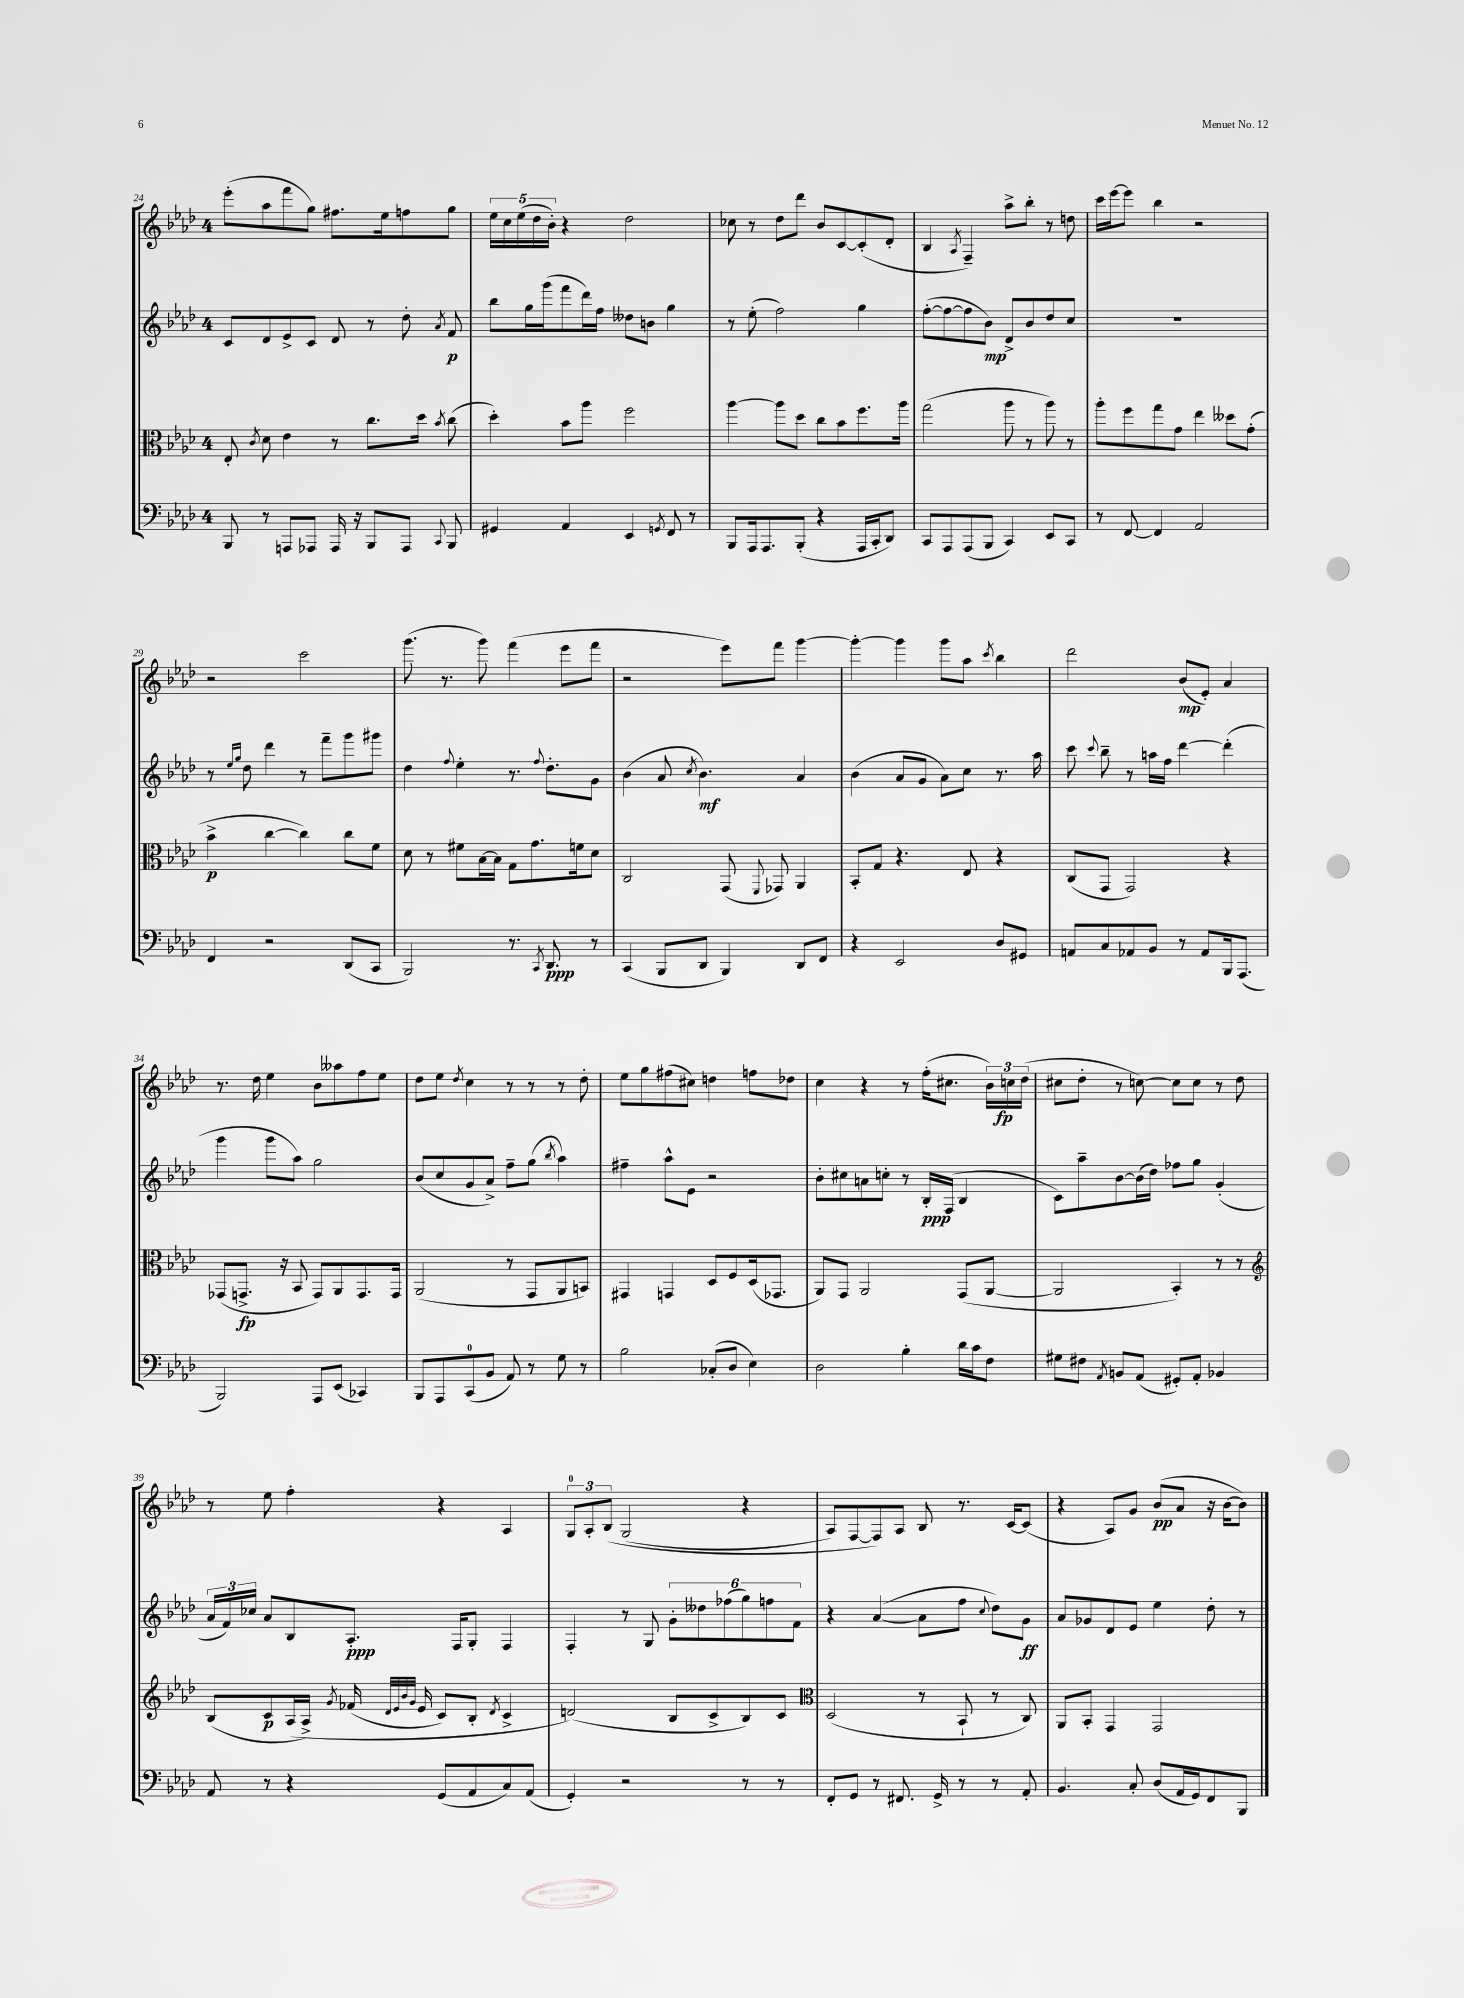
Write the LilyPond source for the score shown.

<<
\new StaffGroup <<
\new Staff = "s0" {
    \clef treble \key aes \major \once \override Staff.TimeSignature.style = #'single-digit \time 4/4
    \autoBeamOff ees'''8[-.( aes''8 f'''8 g''8]) fis''8.[ ees''16 f''8 g''8] |
    \tuplet 5/4 { ees''16[ c''16 ees''16( des''16 bes'16]-.) } r4 des''2 |
    ces''8 r8 des''8[ des'''8] bes'8[ c'8~ c'8-.( des'8]-. |
    bes4 \acciaccatura { aes8 } f4--) aes''8[-> bes''8]-. r8 d''8 |
    c'''16[ ees'''16~ ees'''8] bes''4 r2 |
    r2 c'''2 |
    g'''8.( r8. g'''8) f'''4( ees'''8[ f'''8] |
    r2 ees'''8[) f'''8] g'''4~ |
    g'''4~-. g'''4 g'''8[ aes''8] \acciaccatura { c'''8 } bes''4 |
    des'''2 bes'8[\mp( ees'8]-.) aes'4 |
    r8. des''16 ees''4 bes'8[ aeses''8 f''8 ees''8] |
    des''8[ ees''8] \acciaccatura { des''8 } c''4 r8 r8 r8 des''8-. |
    ees''8[ g''8 fis''8( cis''8]) d''4 f''8[ des''8] |
    c''4 r4 r8 f''16[-.( cis''8.] \tuplet 3/2 { bes'16[) c''16\fp des''16]( } |
    cis''8[ des''8]-. r8 c''8~) c''8[ c''8] r8 des''8 |
    r8 ees''8 f''4-. r4 aes4 |
    \tuplet 3/2 { g8[-0 aes8-. bes8]\( } g2( r4 |
    aes8[) f8~ f8\) aes8] bes8 r8. c'16[~ c'8]( |
    r4 aes8[) g'8] bes'8[\pp( aes'8] r16 bes'16[~ bes'8]) \bar "|." |
}
\new Staff = "s1" {
    \clef treble \key aes \major \once \override Staff.TimeSignature.style = #'single-digit \time 4/4
    \autoBeamOff c'8[ des'8 ees'8-> c'8] des'8 r8 des''8-. \acciaccatura { aes'8 } f'8\p |
    bes''8[ g''16 g'''16( f'''8 des'''16) f''16] deses''8[ b'8] g''4 |
    r8 ees''8-.( f''2) g''4 |
    f''8[~-.( f''8~ f''8 bes'8]\mp) des'8[-> bes'8 des''8 c''8] |
    R1 |
    r8 \grace { ees''16[ g''16] } des''8 des'''4 r8 f'''8[-- g'''8 gis'''8] |
    des''4 \appoggiatura { f''8 } ees''4-. r8. \appoggiatura { f''8 } des''8.[-. g'8] |
    bes'4( aes'8 \acciaccatura { c''8 } bes'4.\mf) aes'4 |
    bes'4( aes'8[ g'8] aes'8[) c''8] r8. aes''16 |
    c'''8 \appoggiatura { c'''8 } bes''8-- r8 a''16[ f''16] des'''4~ des'''4-.( |
    g'''4 g'''8[ aes''8]) g''2 |
    bes'8[( c''8 g'8 aes'8]->) f''8[-- g''8]( \acciaccatura { bes''8 } aes''4) |
    fis''4-- aes''8[-^ ees'8] r2 |
    bes'8[-. cis''8 a'8 c''8]-. r8 bes16[-.\ppp f16]( bes4 |
    c'8[) aes''8-- bes'8~ bes'16( des''16]) fes''8[ g''8] g'4-.( |
    \tuplet 3/2 { aes'16[ f'16) ces''16] } aes'8[ bes8 aes8.]-.\ppp f16[ g8]-. f4 |
    f4-. r8 g8 \tuplet 6/4 { g'8[-. deses''8 fes''8( g''8) f''8 f'8] } |
    r4 aes'4~( aes'8[ f''8] \appoggiatura { c''8 } des''8[) g'8]\ff |
    aes'8[ ges'8 des'8 ees'8] ees''4 des''8-. r8 \bar "|." |
}
\new Staff = "s2" {
    \clef alto \key aes \major \once \override Staff.TimeSignature.style = #'single-digit \time 4/4
    \autoBeamOff ees8-. \acciaccatura { c'8 } des'8 ees'4 r8 c''8.[ des''16] \acciaccatura { bes'8 } c''8( |
    des''4-.) bes'8[ aes''8] f''2 |
    aes''4~ aes''8[ des''8] c''8[ bes'8 f''8. aes''16] |
    g''2( aes''8 r8 aes''8) r8 |
    aes''8[-. f''8 g''8 g'8] ees''4 deses''8[ g'8]-.( |
    bes'4->\p c''4~ c''4) c''8[ f'8] |
    des'8 r8 fis'8[ bes16~ bes16] g8[ g'8. f'16 des'8] |
    c2 g,8( \appoggiatura { f,8 } ges,8) aes,4 |
    bes,8[-. g8] r4. ees8 r4 |
    c8[( g,8] g,2) r4 |
    ges,8[( g,8.]->\fp r16 bes,8 g,8[) aes,8 g,8. g,16] |
    aes,2( r8 g,8[ aes,8 b,8]) |
    gis,4 g,4 des8[ f8 des16( ges,8.] |
    aes,8[) g,8] aes,2 g,8[( aes,8]~ |
    aes,2 bes,4-.) r8 r8 |
    \clef treble bes8[( c'8\p aes16\( aes16]->) \acciaccatura { g'8 } fes'16( \grace { des'32[ ees'32 bes'32 g'32] } ees'16 c'8[) bes8]-. \acciaccatura { des'8 } c'4-> |
    d'2(\) bes8[ c'8-> bes8) c'8] |
    \clef alto des2( r8 bes,8-! r8 c8) |
    aes,8[ bes,8]-. g,4 g,2 \bar "|." |
}
\new Staff = "s3" {
    \clef bass \key aes \major \once \override Staff.TimeSignature.style = #'single-digit \time 4/4
    \autoBeamOff bes,,8 r8 a,,8[ aes,,8] aes,,16 r16 bes,,8[ aes,,8] \appoggiatura { c,8 } bes,,8 |
    gis,4 aes,4 ees,4 \acciaccatura { g,8 } f,8 r8 |
    bes,,8[ aes,,16 aes,,8. bes,,8]-.( r4 aes,,16[ c,16-. des,8]) |
    c,8[ aes,,8 aes,,8( bes,,8] c,4) ees,8[ c,8] |
    r8 f,8~ f,4 aes,2 |
    f,4 r2 des,8[( c,8] |
    bes,,2) r8. \acciaccatura { c,8 } des,8.\ppp r8 |
    c,4( bes,,8[ des,8] bes,,4) des,8[ f,8] |
    r4 ees,2 des8[ gis,8] |
    a,8[ c8 aes,8 bes,8] r8 aes,8[ bes,,16 aes,,8.]( |
    bes,,2) aes,,8[ ees,8]( ces,4) |
    bes,,8[ aes,,8 c,8-0( bes,8] aes,8) r8 g8 r8 |
    bes2 ces8[-.( des8] ees4) |
    des2 bes4-. des'16[ c'16 f8] |
    gis8[ fis8] \acciaccatura { aes,8 } b,8[ aes,8]( gis,8[-.) aes,8]-. bes,4 |
    aes,8 r8 r4 g,8[( aes,8 c8) aes,8]( |
    g,4-.) r2 r8 r8 |
    f,8[-. g,8] r8 fis,8. g,16-> r8 r8 aes,8-. |
    bes,4. c8-. des8[( aes,16 g,16) f,8 bes,,8] \bar "|." |
}
>>
>>
\layout { \context { \Score currentBarNumber = #24 } }
